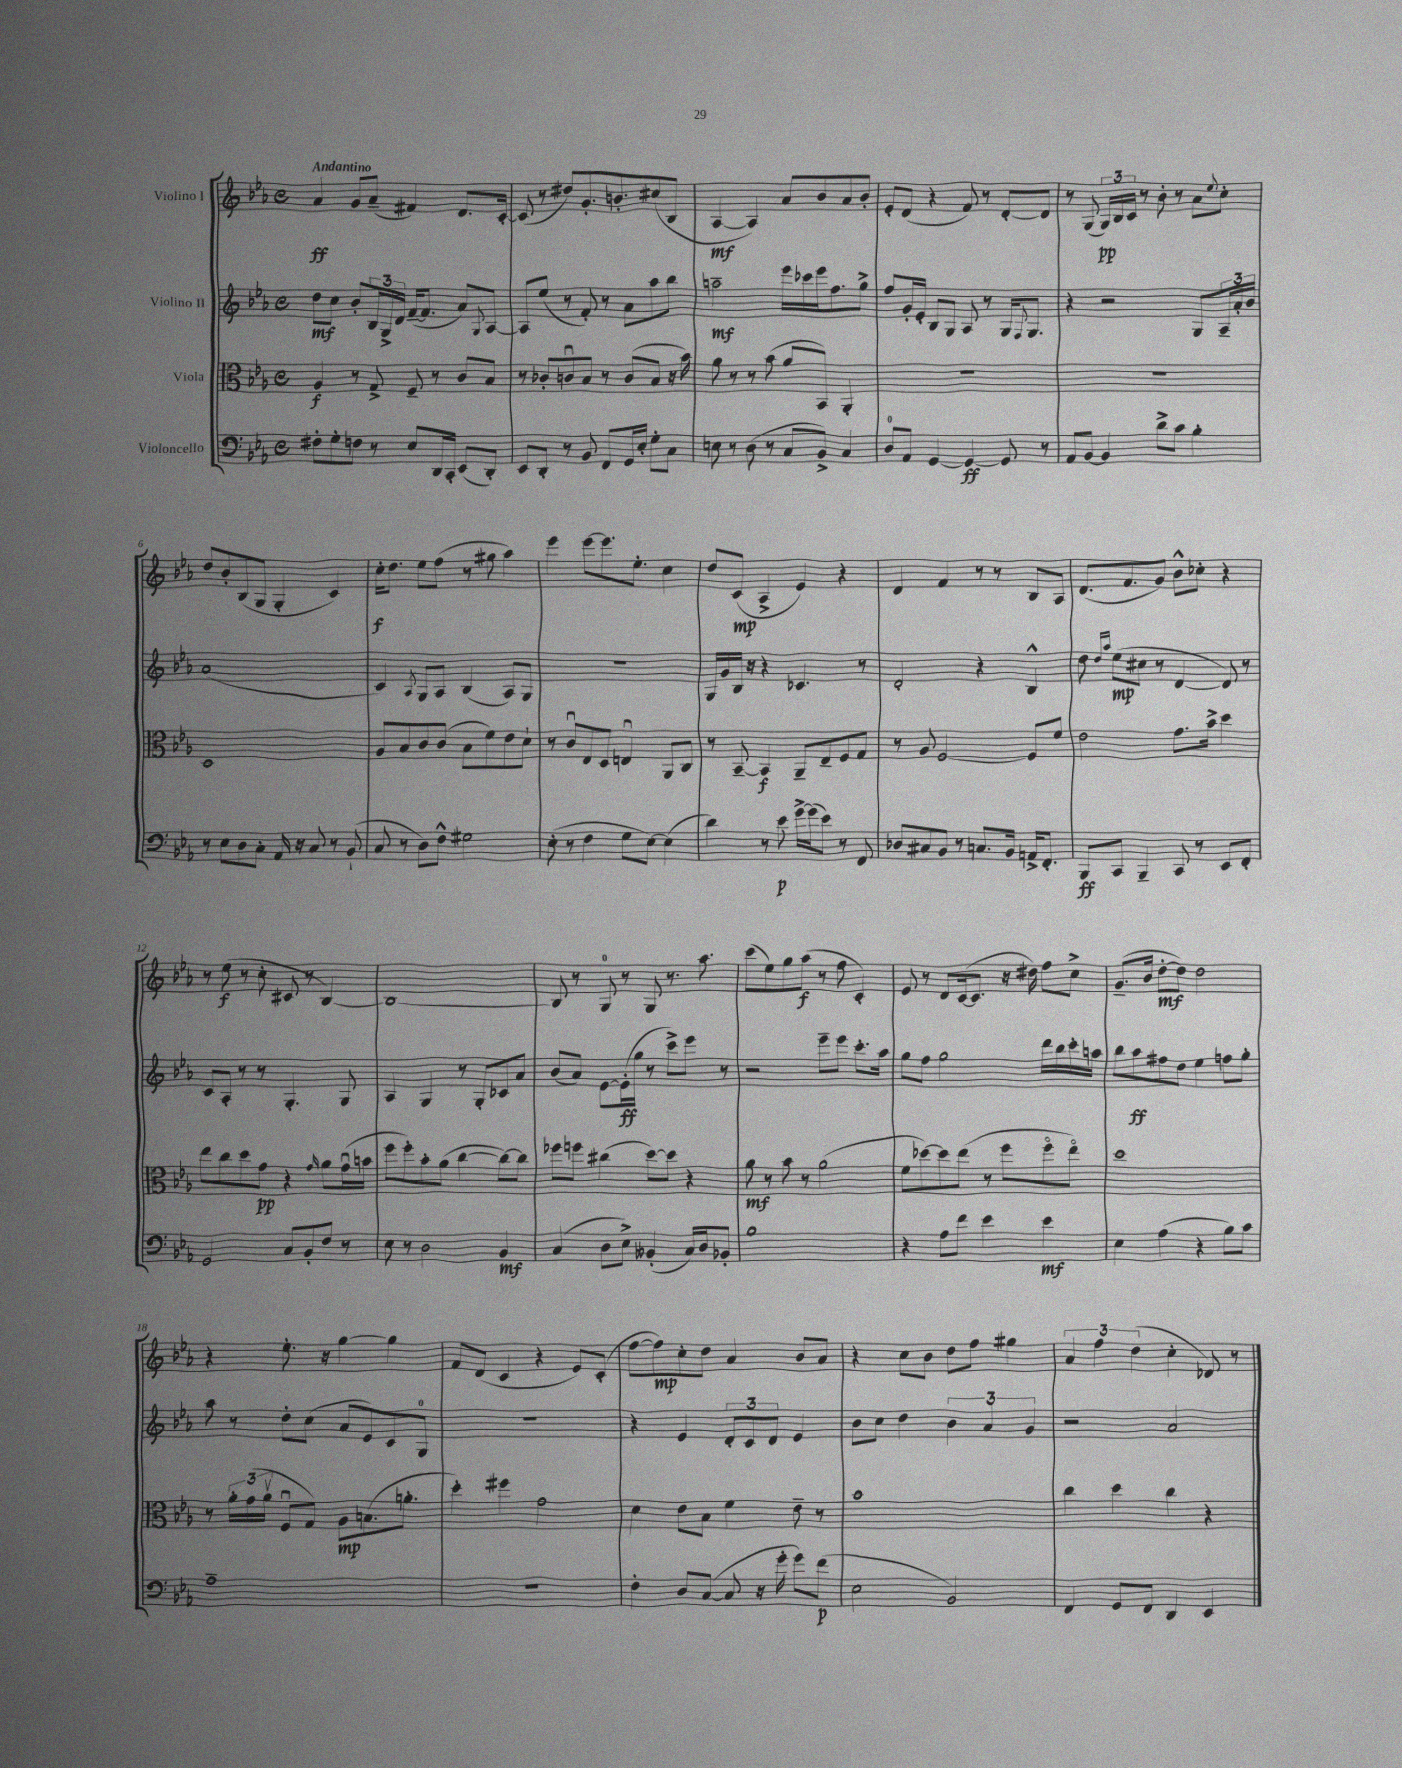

**kern	**dynam	**kern	**dynam	**kern	**dynam	**kern	**dynam
*part4	*part4	*part3	*part3	*part2	*part2	*part1	*part1
*staff4	*staff4	*staff3	*staff3	*staff2	*staff2	*staff1	*staff1
*I"Violoncello	*	*I"Viola	*	*I"Violino II	*	*I"Violino I	*
*clefF4	*	*clefC3	*	*clefG2	*	*clefG2	*
*k[b-e-a-]	*	*k[b-e-a-]	*	*k[b-e-a-]	*	*k[b-e-a-]	*
*M4/4	*	*M4/4	*	*M4/4	*	*M4/4	*
*met(c)	*	*met(c)	*	*met(c)	*	*met(c)	*
=1	=1	=1	=1	=1	=1	=1	=1
!	!	!	!	!	!	!LO:TX:a:B:t=Andantino	!
8F#X'\L	.	4A-/	f	8dd\L	mf	4a-/	ff
8G'\	.	.	.	8cc\J	.	.	.
8Fn\J	.	8r	.	8b-'/L	.	8g/L	.
8r	.	8G^/	.	24B-/L	.	(8a-~/J	.
.	.	.	.	24G^/	.	.	.
.	.	.	.	24d/JJ	.	.	.
8E-/L	.	8F~/	.	([16f~/KL	.	4f#X/)	.
.	.	.	.	8.f/J]	.	.	.
16DD/L	.	8r	.	.	.	.	.
16CC'/JJ	.	.	.	.	.	.	.
(8EE-/L	.	8c/L	.	8a-/L)	.	8.d/L	.
.	.	.	.	8qqG/	.	.	.
8DD'/J)	.	8B-/J	.	[8A-/J	.	.	.
.	.	.	.	.	.	[16c'/Jk	.
=2	=2	=2	=2	=2	=2	=2	=2
8EE-/L	.	8r	.	8A-/L]	.	(8c/]	.
8DD'/J	.	8c-X'/L	.	(8ee-/J	.	8r	.
8r	.	8cnu/	.	8r	.	8dd#X/L)	.
8BB-/	.	8B-/J	.	8f'/)	.	8.g'/	.
8FF/L	.	8r	.	8r	.	.	.
.	.	.	.	.	.	8.bn'/	.
16GG/L	.	(8c/L	.	8a-\L	.	.	.
16E-'/JJ	.	.	.	.	.	.	.
8G'\L	.	8B-/J	.	8aa-\	.	(8cc#X/	.
8C\J	.	16r	.	8bb-\J	.	8B-/J	.
.	.	16b-\)	.	.	.	.	.
=3	=3	=3	=3	=3	=3	=3	=3
8En\	.	8a-\	.	2aan~\	mf	[4A-/	mf
8r	.	8r	.	.	.	.	.
(8D\	.	8r	.	.	.	4A-/])	.
8r	.	(8b-\	.	.	.	.	.
8C/L	.	8a-/L	.	16eee-\LL	.	8a-/L	.
.	.	.	.	16ccc-X\	.	.	.
8BB-^/J)	.	8BB-/J)	.	16eee-\J	.	8b-/	.
.	.	.	.	8.ff\	.	.	.
4C/	.	4AA-'/	.	.	.	8a-/	.
.	.	.	.	8gg^\J	.	8b-'/J	.
=4	=4	=4	=4	=4	=4	=4	=4
8D/L	.	1r	.	8ff/L	.	8e-'/L	.
8AA-/J	.	.	.	16g'/L	.	(8d/J	.
.	.	.	.	16e-'/JJ	.	.	.
[4GG/	.	.	.	8B-/L	.	4r	.
.	.	.	.	8G/J	.	.	.
4GG/_	ff	.	.	8A-/	.	8f/)	.
.	.	.	.	8r	.	8r	.
8GG/]	.	.	.	16G/KL	.	[8d'/L	.
.	.	.	.	8qqF/	.	.	.
.	.	.	.	8.G/J	.	.	.
8r	.	.	.	.	.	8d/J]	.
=5	=5	=5	=5	=5	=5	=5	=5
8AA-/L	.	1r	.	4r	.	8r	.
[8BB-/J	.	.	.	.	.	(8G/	.
4BB-/]	.	.	.	2r	.	24G/LL)	pp
.	.	.	.	.	.	24B-/	.
.	.	.	.	.	.	24c/JJ	.
.	.	.	.	.	.	8r	.
8d^\L	.	.	.	.	.	8b-'\	.
8c\J	.	.	.	.	.	8r	.
4B-'\	.	.	.	8G/L	.	8a-\L	.
.	.	.	.	.	.	8qqee-/	.
.	.	.	.	24A-~/L	.	8cc'\J	.
.	.	.	.	24a-'/	.	.	.
.	.	.	.	24b-/JJ	.	.	.
!!LO:LB:g=z
=6	=6	=6	=6	=6	=6	=6	=6
8r	.	1D	.	(1a-	.	8dd/L	.
8E-\L	.	.	.	.	.	8b-'/	.
8D\	.	.	.	.	.	(8B-/	.
8C'\J	.	.	.	.	.	8G/J	.
16AA-/	.	.	.	.	.	4G'/	.
16r	.	.	.	.	.	.	.
8C/	.	.	.	.	.	.	.
8r	.	.	.	.	.	4c/)	.
(8BB-`/	.	.	.	.	.	.	.
=7	=7	=7	=7	=7	=7	=7	=7
8C/	.	8A-/L	.	4c/)	.	16cc'\KL	f
.	.	.	.	.	.	8.dd\J	.
8r	.	8B-/	.	.	.	.	.
.	.	.	.	8qA-/	.	.	.
8D\L)	.	8c/	.	8G/L	.	8ee-\L	.
8F^^\J	.	(8c/J	.	8A-/J	.	(8ff\J	.
2G#X\	.	8B-\L	.	(4B-/	.	8r	.
.	.	8f\)	.	.	.	8gg#X\	.
.	.	8e-\	.	8A-/L)	.	4aa-\)	.
.	.	8d`\J	.	8G/J	.	.	.
=8	=8	=8	=8	=8	=8	=8	=8
(8E-'\	.	8r	.	1r	.	4eee-\	.
8r	.	8cu/L	.	.	.	.	.
4F\	.	8E-/	.	.	.	[8eee-\L	.
.	.	8D/J	.	.	.	8.eee-\]	.
8G\L	.	4Enu/	.	.	.	.	.
.	.	.	.	.	.	8.ee-'\J	.
[8E-\J)	.	.	.	.	.	.	.
(4E-\]	.	8AA-/L	.	.	.	4cc\	.
.	.	8C/J	.	.	.	.	.
=9	=9	=9	=9	=9	=9	=9	=9
4d\)	.	8r	.	16G/LL	.	8dd/L	.
.	.	.	.	16g/	.	.	.
.	.	[8BB-~/	.	16B-/JJ	.	(8c/J	mp
.	.	.	.	16r	.	.	.
8r	.	4BB-/]	f	4r	.	4A-^/	.
8e-\	p	.	.	.	.	.	.
[16g^\LL	.	8AA-~/L	.	4.c-X/	.	4e-/)	.
(16g\J]	.	.	.	.	.	.	.
8e-\J)	.	8E-~/	.	.	.	.	.
8r	.	8F/	.	.	.	4r	.
8FF/	.	8G/J	.	8r	.	.	.
=10	=10	=10	=10	=10	=10	=10	=10
8D-X/L	.	8r	.	2d'/	.	4d/	.
8C#X/	.	8A-/	.	.	.	.	.
8BB-/J	.	[2F/	.	.	.	4f/	.
8r	.	.	.	.	.	.	.
8.Cn/L	.	.	.	4r	.	8r	.
.	.	.	.	.	.	8r	.
16BB-/Jk	.	.	.	.	.	.	.
16AAn^/KL	.	8F/L]	.	4B-^^/	.	8B-/L	.
8.FF'/J	.	.	.	.	.	.	.
.	.	8f/J	.	.	.	8A-/J	.
=11	=11	=11	=11	=11	=11	=11	=11
8BBB-/L	ff	2e-\	.	8dd\	.	(8.d/L	.
.	.	.	.	16qqdd/LL	.	.	.
.	.	.	.	16qqaa-/JJ	.	.	.
8CC/J	.	.	.	(8ee-\L	mp	.	.
.	.	.	.	.	.	8.f/	.
4BBB-~/	.	.	.	8cc#X\J	.	.	.
.	.	.	.	8r	.	8g/J)	.
8CC/	.	8.g\L	.	[4d/	.	8b-^^\L	.
8r	.	.	.	.	.	8cc-X'\J	.
.	.	16b-^\Jk	.	.	.	.	.
8EE-/L	.	4dd\	.	8d/])	.	4r	.
8FF'/J	.	.	.	8r	.	.	.
!!LO:LB:g=z
=12	=12	=12	=12	=12	=12	=12	=12
2GG/	.	8ee-\L	.	8c/L	.	8r	.
.	.	8cc\	.	8A-'/J	.	(8ee-\	f
.	.	8dd\	.	8r	.	8r	.
.	.	8g\J	pp	8r	.	8cc'\	.
8C/L	.	4r	.	4.G'/	.	8c#X/	.
8BB-'/	.	.	.	.	.	8r	.
.	.	16qqg/	.	.	.	.	.
8F/J	.	8a-\L	.	.	.	[4B-/)	.
8r	.	(16gu\L	.	8G/	.	.	.
.	.	16bn\JJ	.	.	.	.	.
=13	=13	=13	=13	=13	=13	=13	=13
8E-\	.	8ff\L	.	4A-/	.	1B-_	.
8r	.	8ff'\)	.	.	.	.	.
2D\	.	8b-'\	.	4G/	.	.	.
.	.	(8a-\J	.	.	.	.	.
.	.	[4cc\	.	8r	.	.	.
.	.	.	.	8G'/L	.	.	.
4BB-/	mf	8cc\L_)	.	8c-X/	.	.	.
.	.	8cc\J]	.	8a-/J	.	.	.
=14	=14	=14	=14	=14	=14	=14	=14
(4C/	.	8ff-X\L	.	(8b-/L	.	8B-/]	.
.	.	8ffn\J	.	8a-/J)	.	8r	.
8D\L	.	(4cc#X\	.	[8e-\L	.	8G/	.
8E-^\J)	.	.	.	(16e-'\L]	ff	8r	.
.	.	.	.	16gg\JJ	.	.	.
(4BB--X'/	.	[8dd\L)	.	8r	.	8G/	.
.	.	8dd\J]	.	8ccc^\L)	.	8.r	.
16C/LL)	.	4r	.	8eee-\J	.	.	.
16D/J	.	.	.	.	.	8.aa-\	.
8BB-X'/J	.	.	.	8r	.	.	.
=15	=15	=15	=15	=15	=15	=15	=15
1B-	.	8a-\	mf	2r	.	(8ccc\L	.
.	.	8r	.	.	.	8ee-\)	.
.	.	8b-\	.	.	.	8gg\	.
.	.	8r	.	.	.	(8aa-\J	f
.	.	(2a-\	.	8eee-~\L	.	8r	.
.	.	.	.	8eee-\J	.	8ff\	.
.	.	.	.	8.ccc'\L	.	4c'/)	.
.	.	.	.	16aa-\Jk	.	.	.
=16	=16	=16	=16	=16	=16	=16	=16
4r	.	8f\L	.	8gg\L	.	8e-/	.
.	.	[8dd-X\)	.	8ff\J	.	8r	.
8A-\L	.	8dd-\]	.	2gg\	.	8d/L	.
8f\J	.	(8ee-\J	.	.	.	([16c/k	.
.	.	.	.	.	.	8.c/J]	.
4e-\	.	8r	.	.	.	.	.
.	.	8ff\L	.	.	.	16r	.
.	.	.	.	.	.	16dd#X\)	.
4e-\	mf	8ff\	.	16ddd\LL	.	8ff\L	.
.	.	.	.	16bb-\	.	.	.
.	.	8ee-\J)	.	16ccc'\	.	8cc^\J	.
.	.	.	.	16aan\JJ	.	.	.
=17	=17	=17	=17	=17	=17	=17	=17
4E-\	.	1dd	.	8bb-\L	.	(8.g~/L	.
.	.	.	.	8aa-\	ff	.	.
.	.	.	.	.	.	16b-/Jk	.
(4A-\	.	.	.	8ff#X\	.	[8dd'\L	mf
.	.	.	.	8dd\J	.	8dd\J])	.
4r	.	.	.	4ee-\	.	2dd\	.
8B-\L)	.	.	.	8ffn\L	.	.	.
8c\J	.	.	.	8gg'\J	.	.	.
!!LO:LB:g=z
=18	=18	=18	=18	=18	=18	=18	=18
1A-~	.	8r	.	8aa-\	.	4r	.
.	.	24a-'\LL	.	8r	.	.	.
.	.	(24g\	.	.	.	.	.
.	.	24a-v\JJ	.	.	.	.	.
.	.	8Fu/L	.	8dd'\L	.	8.ee-'\	.
.	.	8G/J)	.	(8cc\J	.	.	.
.	.	.	.	.	.	16r	.
.	.	8A-\L	mp	8a-/L	.	[4gg\	.
.	.	(8.Bn\	.	8e-/)	.	.	.
.	.	.	.	8c/	.	4gg\]	.
.	.	8.an'\J	.	.	.	.	.
.	.	.	.	8G/J	.	.	.
=19	=19	=19	=19	=19	=19	=19	=19
1r	.	4dd'\)	.	1r	.	8f/L	.
.	.	.	.	.	.	(8d/J	.
.	.	4ff#X\	.	.	.	4c/	.
.	.	2g\	.	.	.	4r	.
.	.	.	.	.	.	8e-/L)	.
.	.	.	.	.	.	(8c'/J	.
=20	=20	=20	=20	=20	=20	=20	=20
4F'\	.	4d\	.	4r	.	[8ff\L	.
.	.	.	.	.	.	8ff\])	mp
8D/L	.	8e-\L	.	4e-/	.	8cc'\	.
([8C/J	.	8B-\J	.	.	.	8dd\J	.
8C/]	.	4f\	.	12d'/L	.	4a-/	.
.	.	.	.	12c/	.	.	.
16r	.	.	.	.	.	.	.
.	.	.	.	12d/J	.	.	.
16g'\	.	.	.	.	.	.	.
8g\L)	.	8e-~\	.	4e-/	.	8b-/L	.
(8f\J	p	8r	.	.	.	8a-/J	.
=21	=21	=21	=21	=21	=21	=21	=21
2E-\	.	1b-	.	8b-\L	.	4r	.
.	.	.	.	8cc\J	.	.	.
.	.	.	.	4dd\	.	8cc\L	.
.	.	.	.	.	.	8b-\J	.
2BB-/)	.	.	.	6b-\	.	8dd\L	.
.	.	.	.	.	.	8ff\J	.
.	.	.	.	6a-/	.	.	.
.	.	.	.	.	.	4gg#X\	.
.	.	.	.	6g/	.	.	.
=22	=22	=22	=22	=22	=22	=22	=22
4FF/	.	4cc\	.	2r	.	6a-/	.
.	.	.	.	.	.	6ff\	.
8GG/L	.	4dd\	.	.	.	.	.
.	.	.	.	.	.	(6dd\	.
8FF/J	.	.	.	.	.	.	.
4DD/	.	4cc\	.	2a-/	.	4cc'\	.
4EE-/	.	4r	.	.	.	8d-X/)	.
.	.	.	.	.	.	8r	.
==	==	==	==	==	==	==	==
*-	*-	*-	*-	*-	*-	*-	*-
